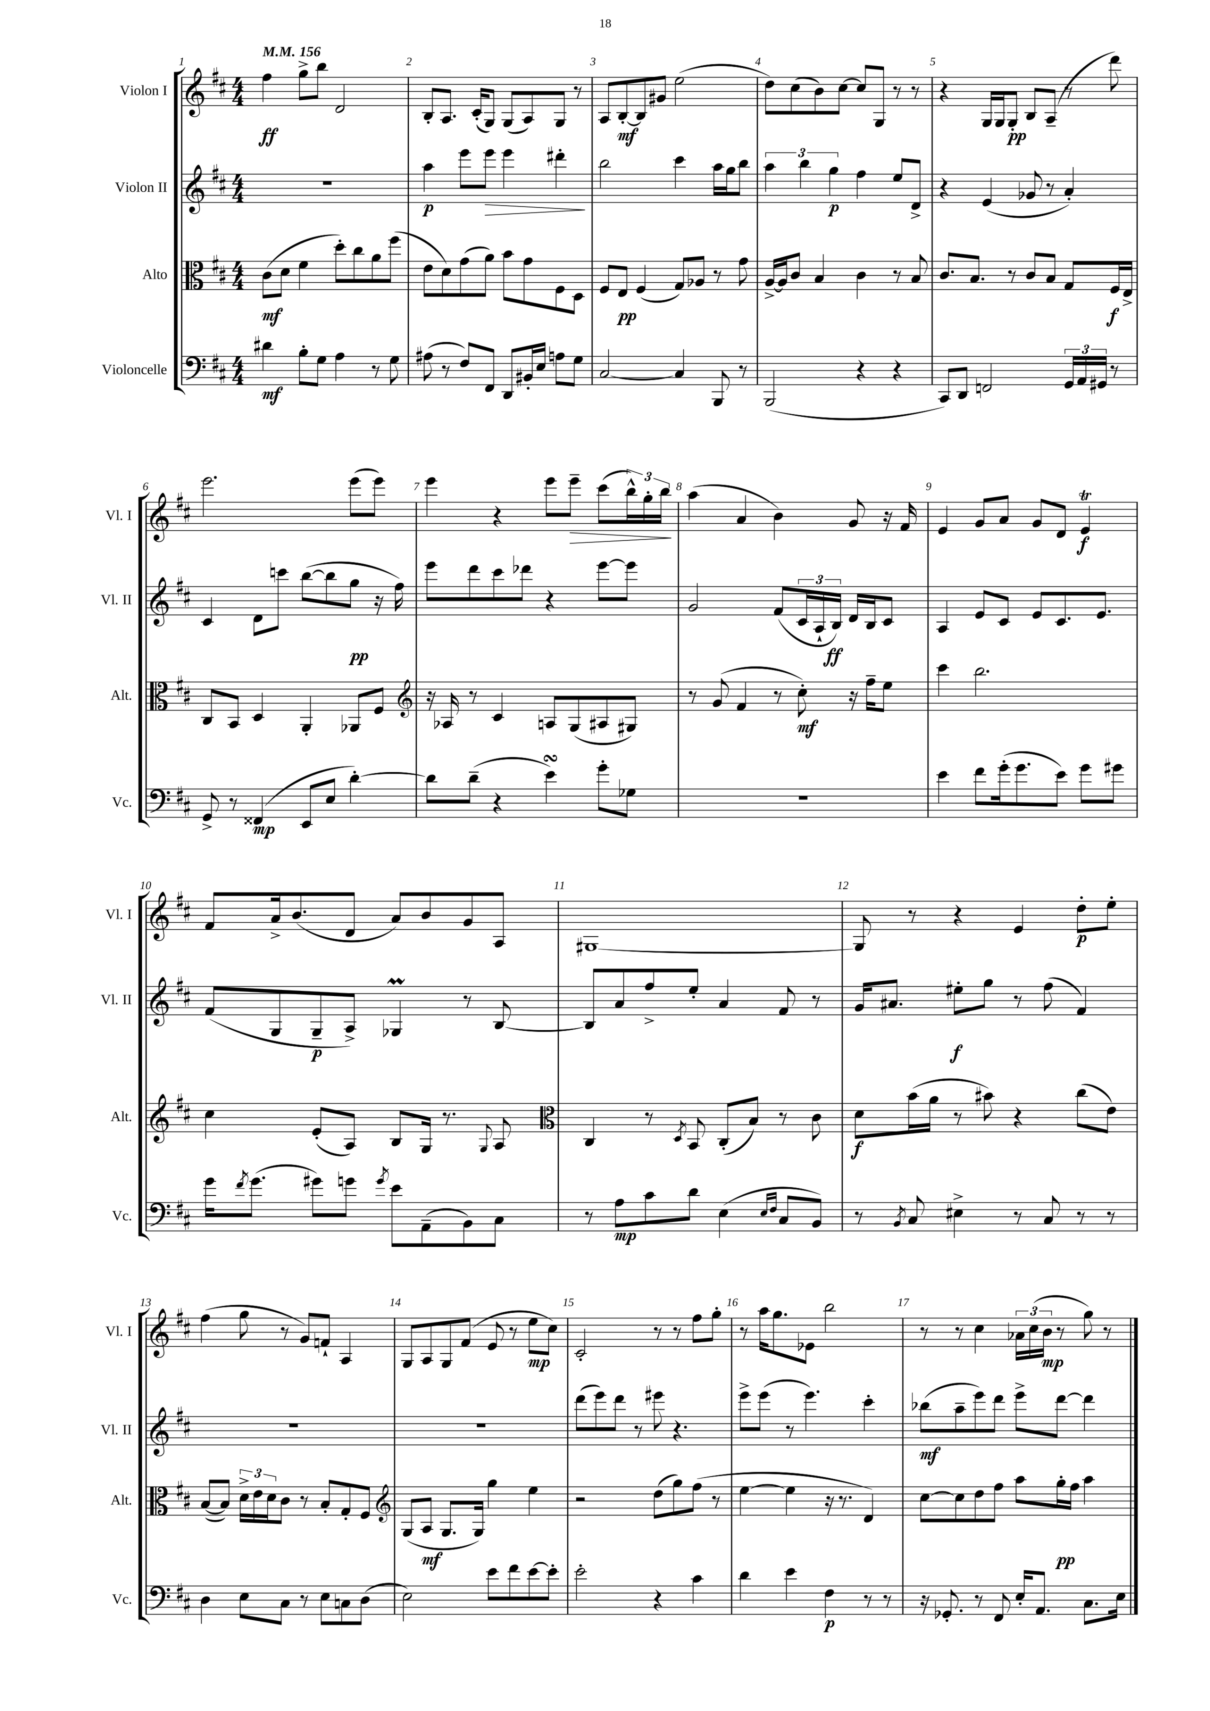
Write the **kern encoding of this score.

**kern	**kern	**kern	**kern
*staff4	*staff3	*staff2	*staff1
*clefF4	*clefC3	*clefG2	*clefG2
*k[f#c#]	*k[f#c#]	*k[f#c#]	*k[f#c#]
*M4/4	*M4/4	*M4/4	*M4/4
*MM156	*MM156	*MM156	*MM156
4d#\	(8c#\L	1r	4ff#\
.	8d\J	.	.
8B'\L	4f#\	.	8gg^\L
8G\J	.	.	8bb\J
4A\	8dd'\L)	.	2d/
.	8cc#\	.	.
8r	8a\	.	.
8G\	(8ff#\J	.	.
=	=	=	=
(8A#\	8e\L	4aa\	8B'/L
8r	8d\)	.	8.A/J
8F#/L)	(8g\	8eee\L	.
.	.	.	(16c#'/LK
8FF#/J	8a\J)	8eee\J	8G/J)
8DD/L	8b\L	4eee\	(8G/L
16BB#'/L	8g\	.	8A/)
16E/JJ	.	.	.
8A\L	8F#\	4ddd#'\	8G/J
8G\J	8D\J	.	8r
=	=	=	=
[2C#/	8F#/L	2bb\	8A/L
.	8E/J	.	[8B'/
.	(4F#/	.	8B/]
.	.	.	8g#/J
4C#/]	8G/L)	4ccc#\	(2ee\
.	8A-/J	.	.
8BBB/	8r	16aa\LL	.
.	.	16gg\J	.
8r	8g\	8bb\J	.
=	=	=	=
(2BBB/	[16A^/LL	6aa\	8dd\L)
.	16A/]J	.	.
.	8c#/J	.	(8cc#\
.	.	6bb\	.
.	4B/	.	8b\)
.	.	6gg\	.
.	.	.	[8cc#\J
4r	4c#\	4ff#\	8cc#/]L
.	.	.	8G/J
4r	8r	8ee/L	8r
.	8B/	8d^/J	8r
=	=	=	=
8CC#/L)	8.c#/L	4r	4r
8DD/J	.	.	.
.	8.B/J	.	.
2FF/	.	(4e/	16G/LL
.	.	.	16G/J
.	8r	.	8G'/J
.	8c#/L	8g-/	8B/L
.	8B/J	8r	(8A~/J
24GG/LL	8G/L	4a'/)	8r
24AA/	.	.	.
24GG#/JJ	.	.	.
8r	16F#/L	.	8ddd\)
.	16E^/JJ	.	.
=	=	=	=
8GG^/	8C#/L	4c#/	2.eee\
8r	8BB/J	.	.
(4FF##/	4D/	8d\L	.
.	.	8ccc\J	.
8EE/L	4AA'/	([8bb\L	.
8E/J	.	8bb\]	.
[4d'\)	8AA-/L	8gg\J	(8eee\L
.	8F#/J	16r	8eee\J)
.	.	16ff#\)	.
=	=	=	=
*	*clefG2	*	*
8d\]L	16r	8eee\L	4eee\
.	16A-/	.	.
(8d~\J	8r	8ddd\	.
4r	4c#/	8ccc#\	4r
.	.	8ddd-\J	.
4e\)	8A/L	4r	8eee\L
.	(8G/	.	8eee~\J
8g'\L	8A#/	[8eee\L	(8ccc#\L
8G-\J	8G#/J)	8eee\]J	24bb^^\L)
.	.	.	24gg'\
.	.	.	24bb\JJ
=	=	=	=
1r	8r	2g/	(4aa\
.	(8g/	.	.
.	4f#/	.	4a/
.	8r	(8f#/L	4b\)
.	8cc#'\)	24c#/L	.
.	.	24A`/	.
.	.	24B/JJ)	.
.	16r	16d/LL	8g/
.	16ff#~\LK	16B/J	.
.	8ee\J	8c#/J	16r
.	.	.	16f#/
=	=	=	=
4e\	4ccc#\	4A/	4e/
8f#\L	2.bb\	8e/L	8g/L
(16g'\k	.	8c#/J	8a/J
8.g\	.	.	.
.	.	8e/L	8g/L
8e\J)	.	8.c#/	8d/J
8g\L	.	.	4e/
.	.	8.e/J	.
8g#\J	.	.	.
=	=	=	=
16g\LK	4cc#\	(8f#/L	8f#/L
8qf#/	.	.	.
(8.g\J	.	.	.
.	.	8G/	16a^/k
.	.	.	(8.b/
8g#\L)	(8e'/L	8G~/	.
8g\J	8A/J)	8A^/J)	8d/J
8qg/	.	.	.
8e\L	8B/L	4G-/	8a/L)
(8AA~\	16G/Jk	.	8b/
.	8.r	.	.
8BB\)	.	8r	8g/
.	8qqG/	.	.
8C#\J	8A/	[8B/	8A/J
=	=	=	=
*	*clefC3	*	*
8r	4C#/	8B/]L	[1G#
8A\L	.	8a/	.
8c#\	8r	8ff#^/	.
.	8qD/	.	.
8d\J	8BB/	8ee'/J	.
(4E\	(8C#'/L	4a/	.
.	8B/J)	.	.
16qqE/LL	.	.	.
16qqF#/JJ	.	.	.
8C#/L	8r	8f#/	.
8BB/J)	8c#\	8r	.
=	=	=	=
8r	8d\L	16g/LK	8G#/]
.	.	8.a#/J	.
8qBB/	.	.	.
8C#/	(16b\L	.	8r
.	16a\JJ	.	.
4E#^\	8r	8ee#'\L	4r
.	8b#\)	8gg\J	.
8r	4r	8r	4e/
8C#/	.	(8ff#\	.
8r	(8cc#\L	4f#/)	8dd'\L
8r	8e\J)	.	8ee'\J
=	=	=	=
4D\	([8B/L	1r	(4ff#\
.	8B/]J)	.	.
8E\L	24d^\LL	.	8gg\
.	24e\	.	.
.	24d\J	.	.
8C#\J	8c#\J	.	8r
8r	8r	.	8g/L)
8E\L	8B'/L	.	8f`/J
8C\	8G'/	.	4A/
(8D\J	8F#/J	.	.
=	=	=	=
*	*clefG2	*	*
2E\)	(8G/L	1r	8G/L
.	8A/J	.	8A/
.	8.G/L	.	8G/
.	.	.	(8f#/J
.	16G/Jk)	.	.
8e\L	4gg\	.	8e/
8f#\	.	.	8r
[8e\	4ee\	.	8ee\L
8e'\]J	.	.	8cc#\J)
=	=	=	=
2e'\	2r	(8ddd\L	2c#'/
.	.	8eee\)	.
.	.	8ddd\J	.
.	.	8r	.
4r	(8dd\L	8eee#\	8r
.	8gg\)	4.r	8r
4c#\	(8ff#\J	.	8ff#\L
.	8r	.	8gg'\J
=	=	=	=
4d\	[4ee\	8eee^\L	8r
.	.	(8eee\J	16aa\LK
.	.	.	8.gg\
4e\	4ee\]	8r	.
.	.	4.eee\)	8e-\J
4F#\	16r	.	2bb\
.	8.r	.	.
8r	4d/)	4ccc#'\	.
8r	.	.	.
=	=	=	=
16r	[8cc#\L	(8bb-\L	8r
8.GG-'/	.	.	.
.	8cc#\]	8aa~\	8r
8r	8dd\	8eee\)	4cc#\
8FF#/	8ff#\J	8ddd\J	.
16E'/LK	8aa\L	8eee^\L	24a-\LL
.	.	.	(24cc#\
8.AA/J	.	.	.
.	.	.	24b\JJ
.	16gg'\L	[8ddd\J	8r
.	16ff#\JJ	.	.
8.C#\L	4aa\	4ddd\]	8gg\)
.	.	.	8r
16E\Jk	.	.	.
==	==	==	==
*-	*-	*-	*-
